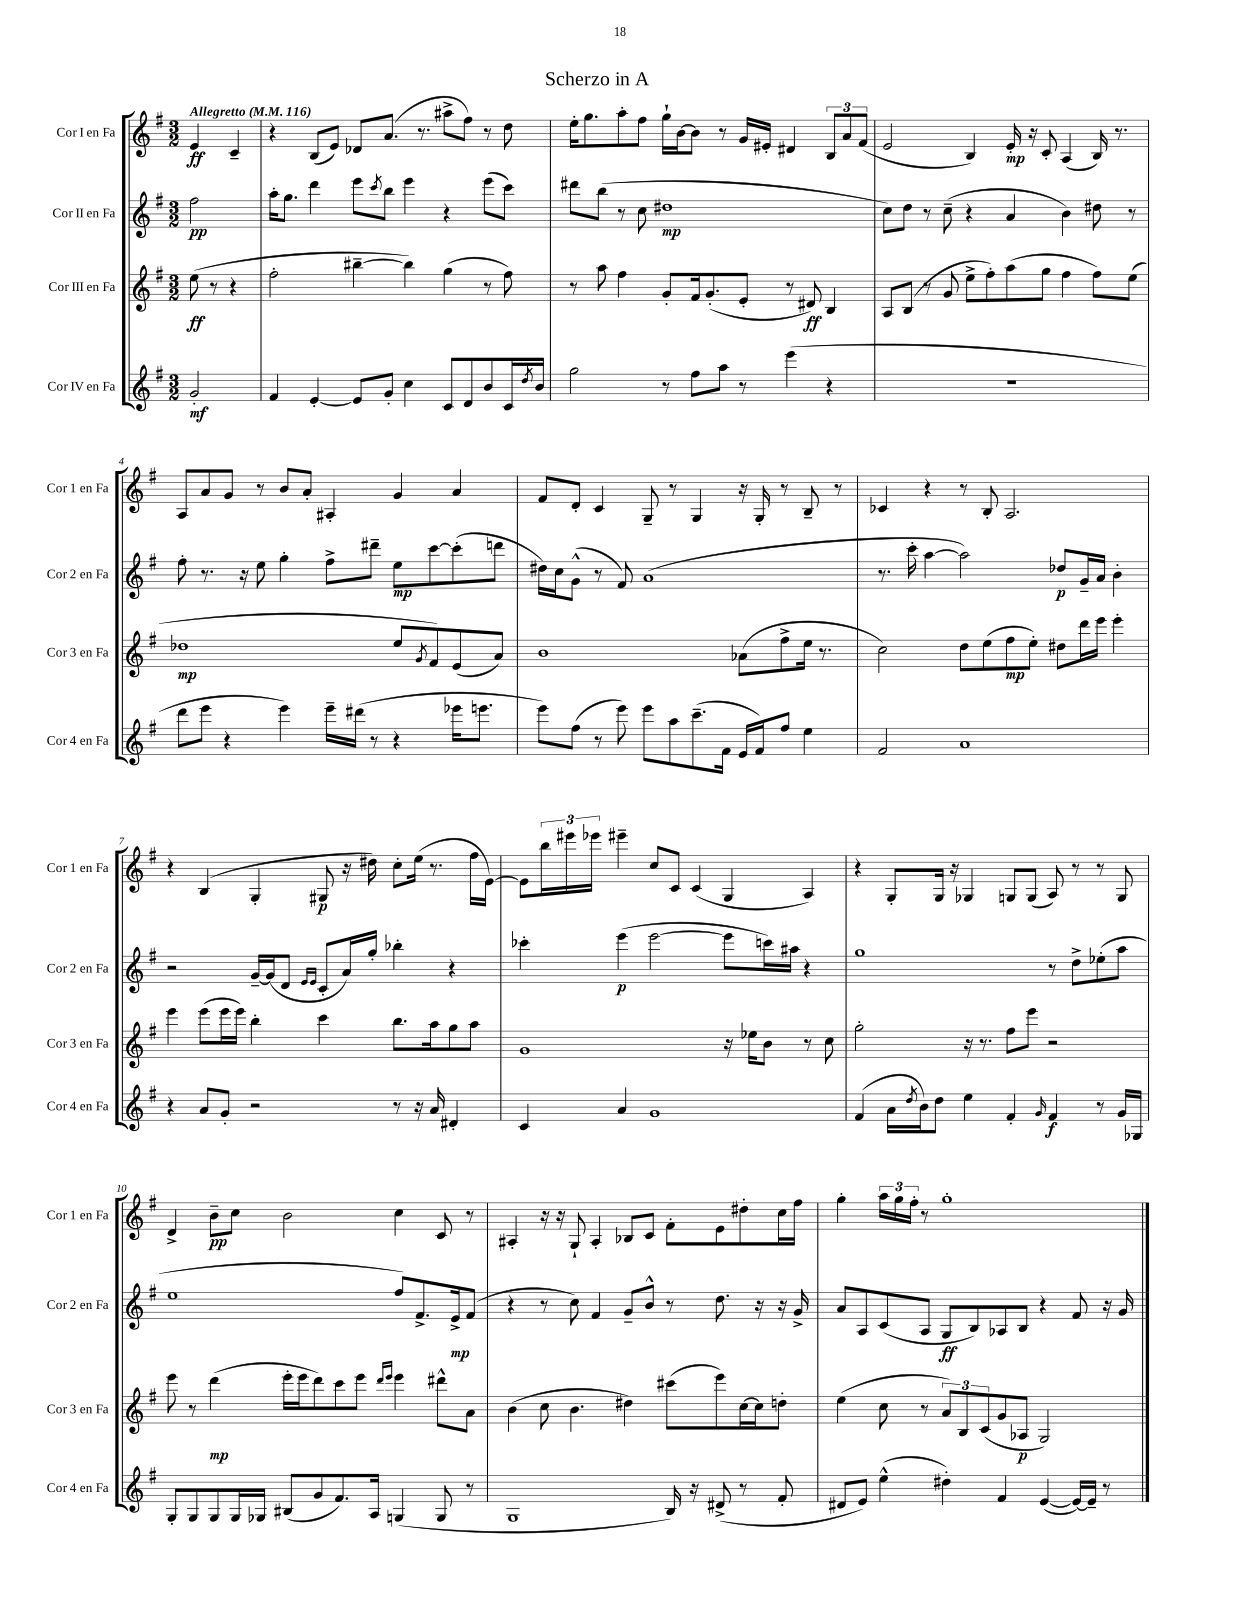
\header { title = "Scherzo in A" }
<<
\new StaffGroup <<
\new Staff = "s0" \with { instrumentName = "Cor I en Fa" shortInstrumentName = "Cor 1 en Fa" } {
    \clef treble \key g \major \numericTimeSignature \time 3/2 \partial 2 \tempo "Allegretto" 4 = 116
    e'4\ff c'4-- |
    r4 b8( e'8) des'8 a'8.( r8. ais''8-> fis''8) r8 d''8 |
    e''16-. g''8. a''8-. fis''8 g''16-! b'16~ b'8 r8 g'16 eis'16-. dis'4 \tuplet 3/2 { b8 a'8 fis'8( } |
    e'2 b4) e'16-.\mp r16 c'8-. a4( b16) r8. |
    a8 a'8 g'8 r8 b'8 a'8-. ais4-. g'4 a'4 |
    fis'8 d'8-. c'4 g8-- r8 g4 r16 g16-. r8 b8-- r8 |
    ces'4 r4 r8 b8-. a2. |
    r4 b4( g4-. gis8\p r16 dis''16) c''8-. e''16( r8. fis''16 e'16~) |
    e'8 \tuplet 3/2 { b''16 eis'''16 ees'''16 } eis'''4-- c''8 c'8 c'4( g4 a4) |
    r4 g8-. g16 r16 ges4 g8 g8( a8) r8 r8 g8 |
    d'4-> b'8--\pp c''8 b'2 c''4 c'8 r8 |
    ais4-. r16 r16 g8-! ais4-. bes8 c'8 fis'8-. e'8 dis''8-. c''16 fis''16 |
    g''4-. \tuplet 3/2 { a''16 g''16 fis''16-. } r8 g''1-. \bar "|." |
}
\new Staff = "s1" \with { instrumentName = "Cor II en Fa" shortInstrumentName = "Cor 2 en Fa" } {
    \clef treble \key g \major \numericTimeSignature \time 3/2 \partial 2
    fis''2\pp |
    a''16-. g''8. d'''4 e'''8 \acciaccatura { c'''8 } b''8 e'''4 r4 e'''8( c'''8) |
    dis'''8 b''8( r8 c''8 dis''1\mp |
    c''8) d''8 r8 c''8--( r4 a'4 b'4) dis''8 r8 |
    fis''8-. r8. r16 e''8 g''4-. fis''8-> dis'''8-- e''8\mp c'''8~ c'''8-.( d'''8 |
    dis''16) c''16 g'8-^( r8 fis'8) a'1( |
    r8. c'''16-. a''4~ a''2) des''8\p g'16-- a'16 b'4-. |
    r2 g'16~-- g'16( d'8 \grace { e'16 e'16 } c'8-. a'16) g''16-. bes''4-. r4 |
    ces'''4-. e'''4\p( e'''2~ e'''8 c'''16) ais''16 r4 |
    g''1 r8 d''8-> ees''8-.( a''8 |
    e''1 fis''8) fis'8.-> e'16->\mp fis'8( |
    r4 r8 c''8) fis'4 g'8-- b'8-^ r8 d''8. r16 r16 g'16-> |
    a'8 a8 c'8( a8 g8\ff b8) aes8 b8 r4 fis'8 r16 g'16 \bar "|." |
}
\new Staff = "s2" \with { instrumentName = "Cor III en Fa" shortInstrumentName = "Cor 3 en Fa" } {
    \clef treble \key g \major \numericTimeSignature \time 3/2 \partial 2
    e''8\ff( r8 r4 |
    fis''2-. bis''4~-- bis''4) g''4( r8 fis''8) |
    r8 a''8 fis''4 g'8-. fis'16 g'8.-.( e'8-. r8 dis'8\ff) b4 |
    a8 b8( r8 g'8 e''8-> fis''8-.) a''8( g''8 fis''4 fis''8) e''8( |
    des''1\mp e''8 \acciaccatura { g'8 } fis'8) e'8( a'8) |
    b'1 aes'8( fis''8-> e''16 r8. |
    c''2) d''8 e''8( fis''8\mp e''8-.) dis''8 d'''16 e'''16 e'''4-. |
    e'''4 e'''8( e'''16 e'''16) b''4-. c'''4 b''8. a''16 g''8 a''8 |
    g'1 r16 ees''16 b'8 r8 c''8 |
    g''2-. r16 r8. fis''8 e'''8 r2 |
    e'''8 r8 d'''4\mp( e'''16-. e'''16 d'''8) c'''8 e'''8 \grace { d'''16 e'''16 } e'''4 dis'''8-^ a'8 |
    b'4( c''8 b'4. dis''4) cis'''8( e'''8) c''16~ c''16 d''8-. |
    e''4( c''8 r8 \tuplet 3/2 { a'8) b8 c'8( } g'8 aes8\p g2) \bar "|." |
}
\new Staff = "s3" \with { instrumentName = "Cor IV en Fa" shortInstrumentName = "Cor 4 en Fa" } {
    \clef treble \key g \major \numericTimeSignature \time 3/2 \partial 2
    g'2-.\mf |
    fis'4 e'4~-. e'8 g'8-. c''4 c'8 d'8 b'8 c'16 \acciaccatura { d''8 } b'16 |
    g''2 r8 fis''8 a''8 r8 e'''4( r4 |
    R1. |
    d'''8 e'''8 r4 e'''4) e'''16-- dis'''16( r8 r4 ees'''16 e'''8. |
    e'''8) fis''8( r8 e'''8) e'''8 a''8 c'''8.--( fis'16 e'16 fis'16) fis''8 e''4 |
    fis'2 a'1 |
    r4 a'8 g'8-. r2 r8 r16 a'16 dis'4-. |
    c'4 a'4 g'1 |
    fis'4( a'16 \acciaccatura { d''8 } b'16) d''8 e''4 fis'4-. \grace { g'16 } fis'4\f r8 g'16 ges16 |
    g8-. g8 g8 g16 ges16 bis8( g'8 fis'8.) a16 g4( g8 r8 |
    g1 b16) r16 dis'8->( r8 fis'8-. |
    dis'8 e'8) e''4-^( dis''4-.) fis'4 e'4~( e'16~) e'16-- r8 \bar "|." |
}
>>
>>
